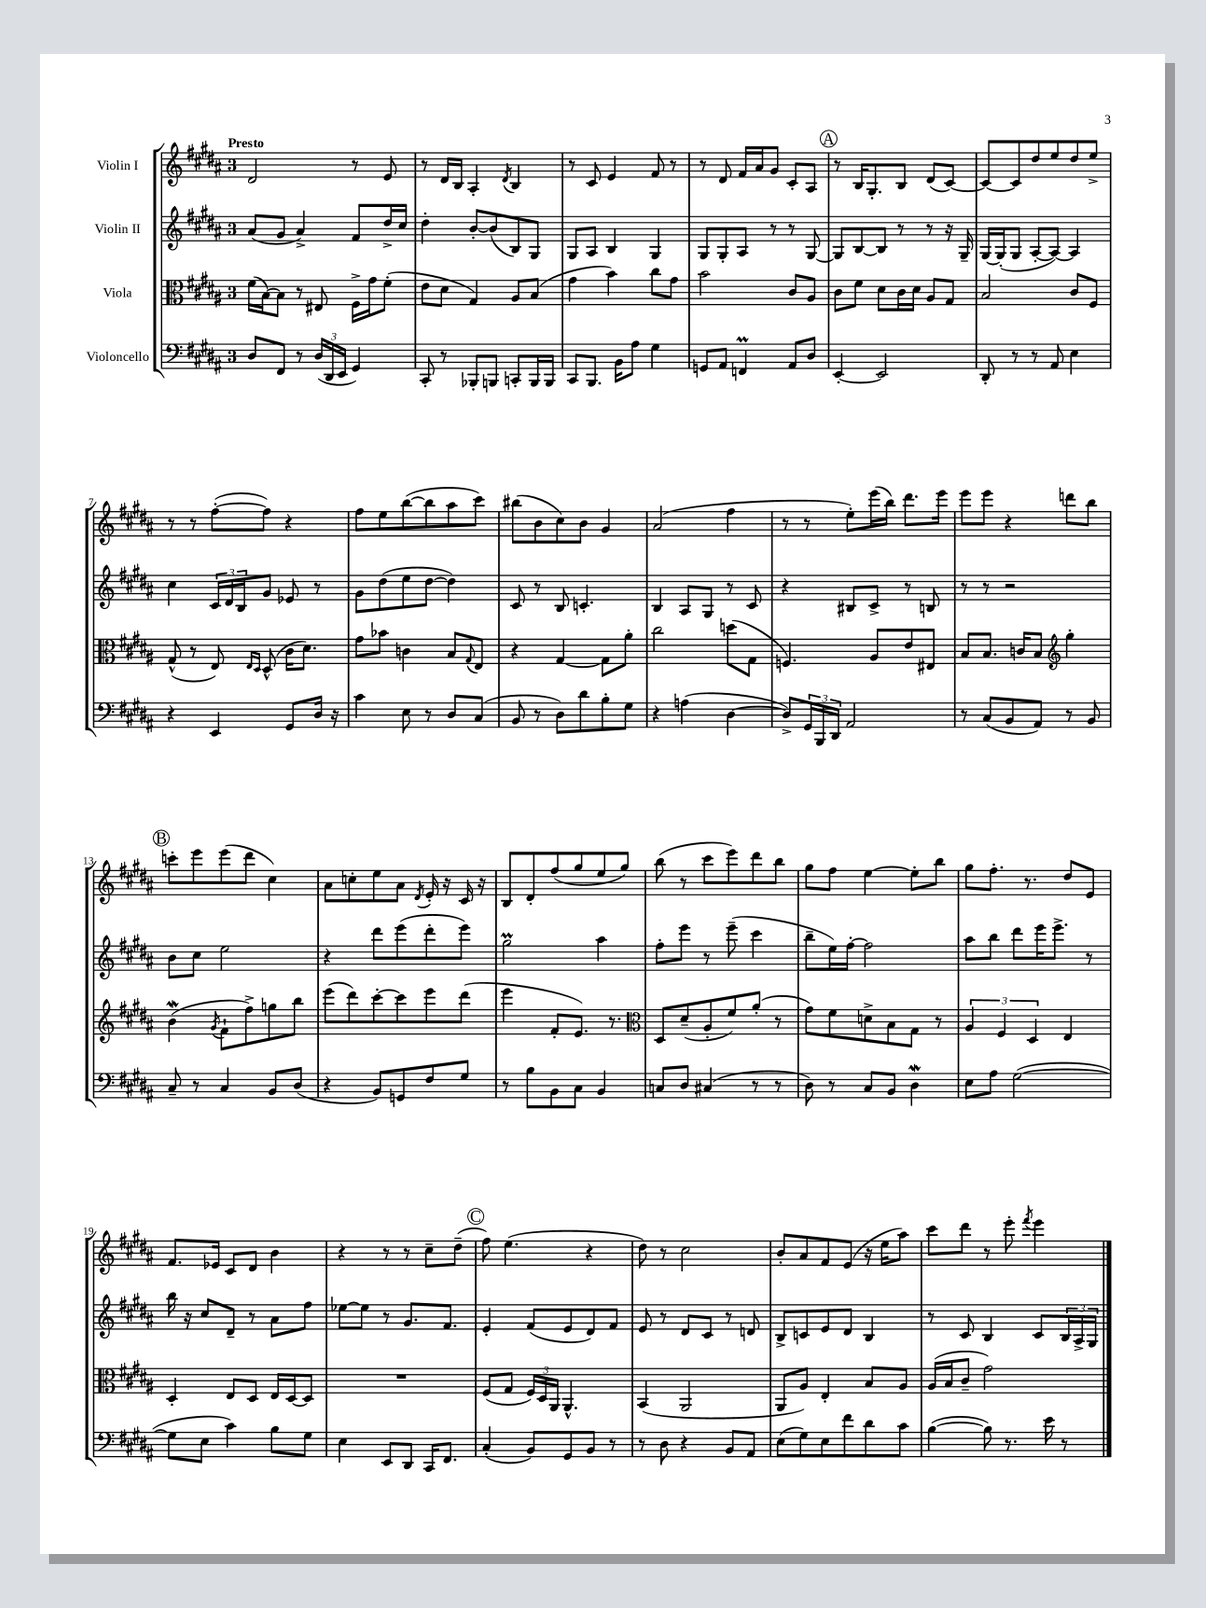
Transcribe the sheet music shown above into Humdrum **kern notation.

**kern	**kern	**kern	**kern
*staff4	*staff3	*staff2	*staff1
*clefF4	*clefC3	*clefG2	*clefG2
*k[f#c#g#d#a#]	*k[f#c#g#d#a#]	*k[f#c#g#d#a#]	*k[f#c#g#d#a#]
*M3/4	*M3/4	*M3/4	*M3/4
8D#/L	(16f#\LL	(8a#/L	2d#/
.	[16B\J)	.	.
8FF#/J	8B\]J	8g#/J	.
8r	8r	4a#^/)	.
(24D#/LL	8E#/	.	.
24DD#/	.	.	.
24EE/JJ	.	.	.
4GG#/)	16F#^\LL	8f#/L	8r
.	16g#\J	.	.
.	(8f#'\J	16dd#^/L	8e/
.	.	16cc#/JJ	.
=	=	=	=
8CC#'/	8e\L	4dd#'\	8r
8r	8d#\J	.	16d#/LL
.	.	.	16B/JJ
8BBB-'/L	4G#/)	[8b'/L	4A#'/
8BBB/J	.	(8b/]	.
.	.	.	8qd#/
8CC'/L	8A#/L	8B/)	4B/
16BBB/L	(8B/J	8G#/J	.
16BBB/JJ	.	.	.
=	=	=	=
8CC#/L	4g#\	8G#/L	8r
8.BBB/J	.	8A#/J	8c#/
.	4b\)	4B/	4e/
16BB\LK	.	.	.
8A#\J	.	.	.
4G#\	8cc#\L	4G#/	8f#/
.	8g#\J	.	8r
=	=	=	=
8GG/L	2b\	8G#/L	8r
8AA#/J	.	8G#'/	8d#/
4FF/	.	8A#/J	16f#/LL
.	.	.	16a#/J
.	.	8r	8g#/J
8AA#/L	8c#/L	8r	8c#'/L
8D#/J	8A#/J	[8G#/	8A#/J
=	=	=	=
[4EE'/	8c#\L	8G#/]L	8r
.	8f#\J	[8B/	16B/LK
.	.	.	8.G#'/
2EE/]	8d#\L	8B/]J	.
.	16c#\L	8r	8B/J
.	16d#\JJ	.	.
.	8A#/L	8r	(8d#/L
.	8G#/J	16r	[8c#/J)
.	.	16G#~/	.
=	=	=	=
8DD#'/	2B/	[16G#/LL	8c#/_L
.	.	(16G#'/]J	.
8r	.	8G#/J	8c#/]
8r	.	[8A#'/L	8dd#/
8AA#/	.	8A#/_J)	8ee/
4E\	8c#/L	4A#/]	8dd#/
.	8F#/J	.	8ee^/J
=	=	=	=
4r	(8G#^^/	4cc#\	8r
.	8r	.	8r
4EE/	8E/)	24c#/LL	([8ff#'\L
.	.	24d#/	.
.	.	24B/J	.
.	16qqE/LL	.	.
.	16qqD#/JJ	.	.
.	(8D#^^/	8g#/J	8ff#\]J)
8GG#/L	16c#\LK	8e-/	4r
.	8.d#\J)	.	.
16D#/Jk	.	8r	.
16r	.	.	.
=	=	=	=
4c#\	8g#\L	8g#\L	8ff#\L
.	8b-\J	(8dd#\	8ee\
8E\	4c\	8ee\	([8bb\
8r	.	[8dd#\J	8bb\]
8D#/L	8B/L	4dd#\])	8aa#\
.	8qqG#/	.	.
(8C#/J	8E/J	.	8ccc#\J)
=	=	=	=
8BB/	4r	8c#/	(8bb#\L
8r	.	8r	8b\
8D#\L)	[4G#/	8B/	8cc#\)
8d#\	.	4.c'/	8b\J
8B'\	8G#\]L	.	4g#/
8G#\J	8a#'\J	.	.
=	=	=	=
4r	2cc#\	4B/	(2a#/
(4A\	.	8A#/L	.
.	.	8G#/J	.
[4D#\	(8dd\L	8r	4ff#\
.	8G#\J	8c#/	.
=	=	=	=
8D#^/]L)	4.F/)	4r	8r
24GG#/L	.	.	8r
24BBB/	.	.	.
24DD#/JJ	.	.	.
2AA#/	.	8B#/L	8ee'\L)
.	8A#/L	8c#^/J	(16eee\L
.	.	.	16bb\JJ)
.	8e/	8r	8.ddd#\L
.	8E#/J	8B/	.
.	.	.	16eee\Jk
=	=	=	=
8r	8B/L	8r	8eee\L
(8C#/L	8.B/J	8r	8eee\J
8BB/	.	2r	4r
.	16c/LK	.	.
8AA#/J)	8B/J	.	.
*	*clefG2	*	*
8r	4gg#'\	.	8ddd\L
8BB/	.	.	8bb\J
=	=	=	=
8C#~/	(4b\	8b\L	8ccc'\L
8r	.	8cc#\J	8eee\
.	8qg#/	.	.
4C#/	8f#`\L	2ee\	(8eee\
.	8ff#^\)	.	8ddd#\J
8BB/L	8gg\	.	4cc#\)
(8D#/J	8bb\J	.	.
=	=	=	=
4r	(8eee\L	4r	8a#\L
.	8ddd#\)	.	8cc'\
8BB/L)	[8ccc#'\	8ddd#\L	8ee\
8GG/	8ccc#\]	(8eee\	8a#\J
.	.	.	8qd#/
8F#/	8eee\	8ddd#'\	16e'/
.	.	.	16r
8G#/J	(8ddd#\J	8eee\J)	16c#/
.	.	.	16r
=	=	=	=
8r	4eee\	2gg#\	8B/L
8B\L	.	.	8d#'/
8BB\	8f#'/L	.	(8ff#/
8C#\J	8.e/J)	.	8gg#/
4BB/	.	4aa#\	8ee/
.	8.r	.	.
.	.	.	8gg#/J)
=	=	=	=
*	*clefC3	*	*
8C/L	8D#/L	8ff#'\L	(8bb\
8D#/J	(8d#~/	8eee\J	8r
(4C#/	8A#'/	8r	8ccc#\L
.	8f#/)	(8eee~\	8eee\)
8r	(8a#'/J	4ccc#\	8ddd#\
8r	8r	.	8bb\J
=	=	=	=
8D#\)	8g#\L)	8bb~\L	8gg#\L
8r	8f#\	16ee\L)	8ff#\J
.	.	[16ff#'\JJ	.
8C#/L	8d^\	2ff#\]	[4ee\
8BB/J	8B\	.	.
4D#\	8G#\J	.	8ee'\]L
.	8r	.	8bb\J
=	=	=	=
8E\L	6A#/	8aa#\L	8gg#\L
8A#\J	.	8bb\J	8.ff#'\J
.	6F#/	.	.
([2G#\	.	8ddd#\L	.
.	.	.	8.r
.	6D#/	.	.
.	.	16eee\K	.
.	.	8.eee^\J	.
.	4E/	.	8dd#/L
.	.	8r	8e/J
=	=	=	=
8G#\]L	4D#'/	16bb\	8.f#/L
.	.	16r	.
8E\J	.	8cc#/L	.
.	.	.	16e-/Jk
4c#\)	8E/L	8d#~/J	8c#/L
.	8D#/J	8r	8d#/J
8B\L	16E/LL	8a#\L	4b\
.	[16D#/J	.	.
8G#\J	8D#/]J	8ff#\J	.
=	=	=	=
4E\	2.r	[8ee-\L	4r
.	.	8ee-\]J	.
8EE/L	.	8r	8r
8DD#/J	.	8.g#/L	8r
16CC#/LK	.	.	8cc#~\L
8.FF#/J	.	8.f#/J	.
.	.	.	(8dd#~\J
=	=	=	=
(4C#'/	(8F#/L	4e'/	8ff#\)
.	8G#/J	.	(4.ee\
8BB/L)	24F#/LL)	(8f#/L	.
.	24D#/	.	.
.	24AA#/JJ	.	.
8GG#/	4.AA#^^/	8e/	.
8BB/J	.	8d#/)	4r
8r	.	8f#/J	.
=	=	=	=
8r	(4BB/	8e/	8dd#\)
8D#\	.	8r	8r
4r	2AA#/	8d#/L	2cc#\
.	.	8c#/J	.
8BB/L	.	8r	.
8AA#/J	.	8d/	.
=	=	=	=
(8E\L	8AA#/L	8B^/L	8b'/L
8G#\)	8A#/J)	8c/	8a#/
8E\	4E'/	8e/	8f#/
8f#\	.	8d#/J	(8e/J
8d#\	8B/L	4B/	16r
.	.	.	16ee\LK
8c#\J	8A#/J	.	8aa#\J)
=	=	=	=
([4B\	(16A#/LL	8r	8ccc#\L
.	16B/J	.	.
.	8c#~/J	8c#/	8ddd#\J
8B\])	2g#\)	4B/	8r
8.r	.	.	8eee'\
.	.	.	8qfff#/
.	.	8c#/L	4eee\
16e\	.	.	.
8r	.	24B/L	.
.	.	24A#^/	.
.	.	24G#/JJ	.
==	==	==	==
*-	*-	*-	*-
